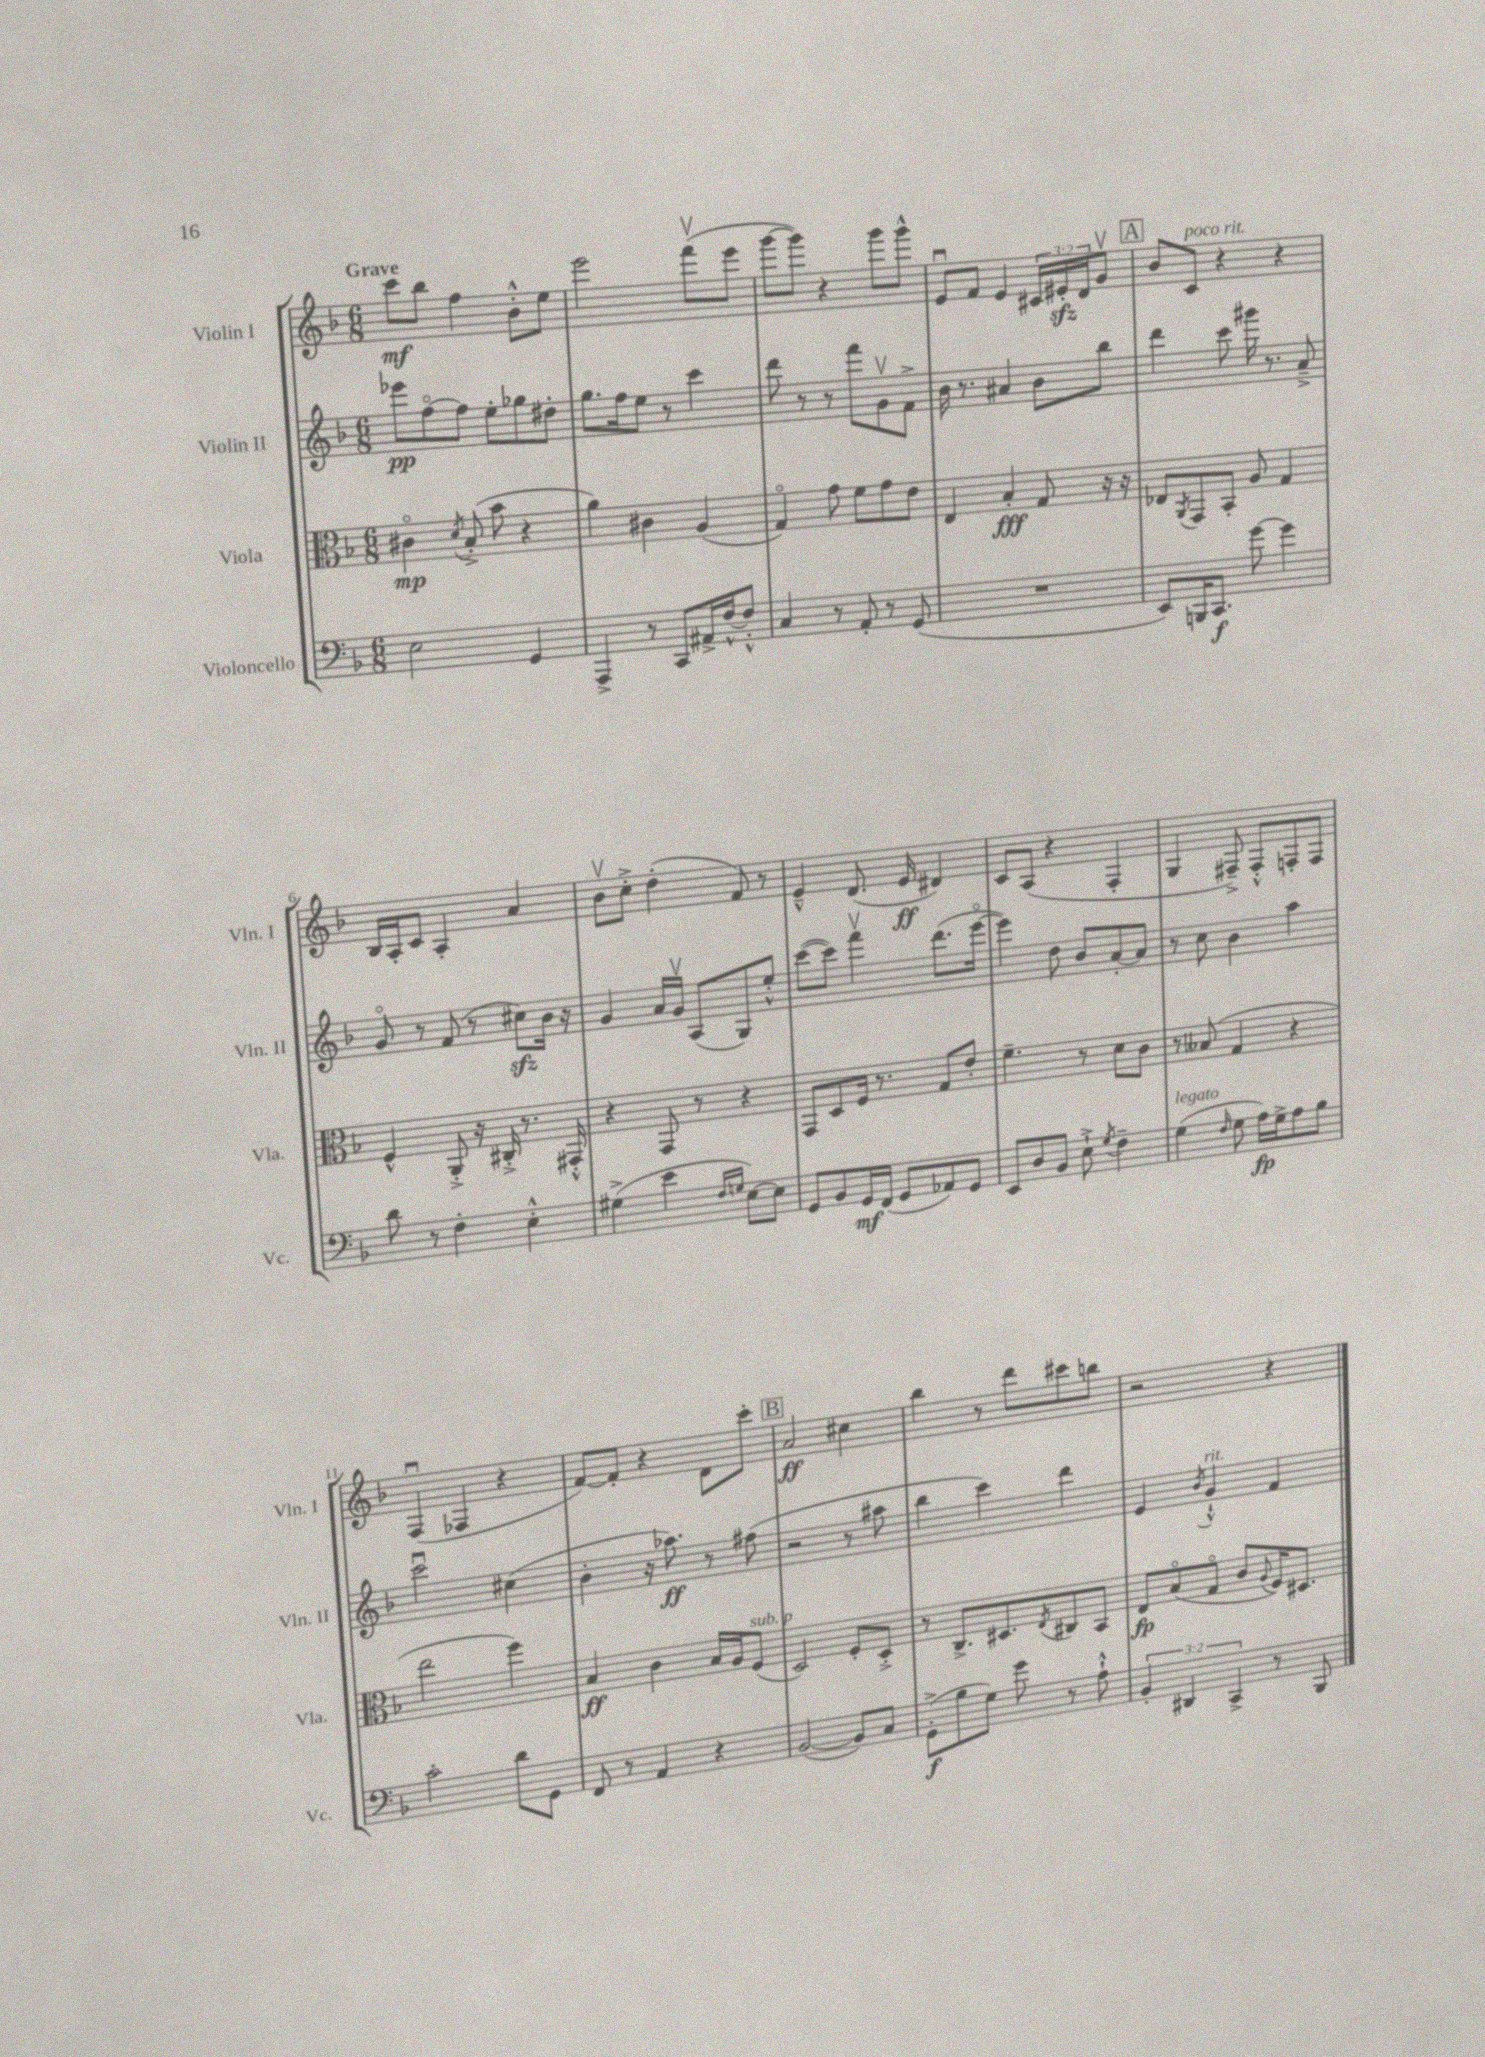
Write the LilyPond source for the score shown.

<<
\new StaffGroup <<
\new Staff = "s0" \with { instrumentName = "Violin I" shortInstrumentName = "Vln. I" } {
    \clef treble \key f \major \numericTimeSignature \time 6/8 \override Staff.TupletNumber.text = #tuplet-number::calc-fraction-text \tempo "Grave"
    c'''8\mf bes''8 f''4 bes'8-.-^ e''8 |
    e'''2 f'''8\upbow( e'''8 |
    g'''8~ g'''8) r4 g'''8 g'''8-^ |
    e'8\downbow f'8 e'4 \tuplet 3/2 { cis'16 eis'16-.\sfz d'16 } g'8\upbow |
    \mark \markup { \box "A" } bes'8 c'8^\markup { \italic "poco rit." } r4 r4 |
    bes16 a16-. c'8 a4-. a'4 |
    bes'8\upbow c''8-.-> d''4-.( f'8) r8 |
    e'4---^ d'8.( e'16\ff dis'4) |
    c'8 a8( r4 f4-. |
    g4 fis8--->) fis8-.-^ f8-. f8 |
    f4\downbow( fes4 r4 |
    f'8~) f'8-. r4 d'8 c'''8-. |
    \mark \markup { \box "B" } a'2\ff cis''4 |
    bes''4 r8 d'''8 cis'''8 b''8 |
    r2 r4 \bar "|." |
}
\new Staff = "s1" \with { instrumentName = "Violin II" shortInstrumentName = "Vln. II" } {
    \clef treble \key f \major \numericTimeSignature \time 6/8
    ees'''8\pp f''8~\flageolet f''8 e''8-. ges''8 dis''8-. |
    g''8. f''16 e''8 r8 c'''4 |
    d'''8 r8 r8 f'''8 g'8\upbow f'8-> |
    bes'16 r8. ais'4 bes'8 bes''8 |
    \mark \markup { \box "A" } d'''4 c'''8 gis'''16 r8. a'8---> |
    g'8\flageolet r8 f'8( r8 cis''8\sfz) bes'16 r16 |
    g'4 a'16 g'16\upbow a8( g8) e''8-.-^ |
    c'''8~( c'''8) f'''4\upbow d'''8.( e'''16~\flageolet |
    e'''4) d''8 bes'8 a'8~-. a'8 |
    r8 c''8 bes'4 a''4 |
    c'''2\downbow cis''4( |
    bes'4-. r16 aes''8.\ff) r8 fis''8( |
    \mark \markup { \box "B" } r2 r8 ais''8 |
    bes''4 c'''4) d'''4 |
    e'4 \acciaccatura { bes'8 } g'4-!-^^\markup { \italic "rit." } f'4 \bar "|." |
}
\new Staff = "s2" \with { instrumentName = "Viola" shortInstrumentName = "Vla." } {
    \clef alto \key f \major \numericTimeSignature \time 6/8
    cis'4\flageolet\mp \acciaccatura { d'8 } bes8-.->( bes'8 r4 |
    a'4) cis'4 a4( |
    g4\flageolet) g'8 f'8 g'8 e'8 |
    e4 bes4-.\fff g8 r16 r16 |
    \mark \markup { \box "A" } ees8 \acciaccatura { a,8 } g,8 bes,8-. a8 g4 |
    f4-^ a,8-.-> r16 cis16-.-> r8. gis,16-.-^ |
    r4 g,8 r8 r4 |
    g,8 d8 f16 r8. g8 e'8-. |
    f'4.-- r8 d'8 c'8 |
    r8 beses8( g4 r4 |
    e''2 f''4) |
    bes4\ff c'4 bes16 a16 f8^\markup { \italic "sub. p" }( |
    \mark \markup { \box "B" } d2) f8-. d8-.-> |
    r8 c8.-> dis8. \acciaccatura { e8 } cis8 bes,8 |
    e8\fp bes8\flageolet( g8\flageolet c'8 \appoggiatura { a8 } f16) dis8. \bar "|." |
}
\new Staff = "s3" \with { instrumentName = "Violoncello" shortInstrumentName = "Vc." } {
    \clef bass \key f \major \numericTimeSignature \time 6/8 \override Staff.TupletNumber.text = #tuplet-number::calc-fraction-text
    e2 g,4 |
    a,,4-> r8 c,8 ais,16-> f16~-^ f8-.-^ |
    c4 r8 a,8-. r8 g,8( |
    R2. |
    \mark \markup { \box "A" } e,8) b,,16 c,8.\f g'8~ g'4 |
    d'8 r8 f4-. e4-.-^ |
    gis4->( e'4 \grace { f16 g16 } e8~) e8 |
    g,8 bes,8 g,16\mf f,16( g,8 aes,8) g,8 |
    e,8 d8 bes,8 e8-!-> \acciaccatura { g8 } f4-- |
    g4^\markup { \italic "legato" }( \grace { f16 } g8 a16\fp) g16-> a8 bes8 |
    c'2-. d'8 g,8 |
    f,8 r8 a,4 r4 |
    \mark \markup { \box "B" } bes,2~( bes,8) c8 |
    g,8-.->\f( bes8 g8) g'8 r8 a8-!-^ |
    \tuplet 3/2 { bes,4-. dis,4 c,4-> } r8 bes,,8 \bar "|." |
}
>>
>>
